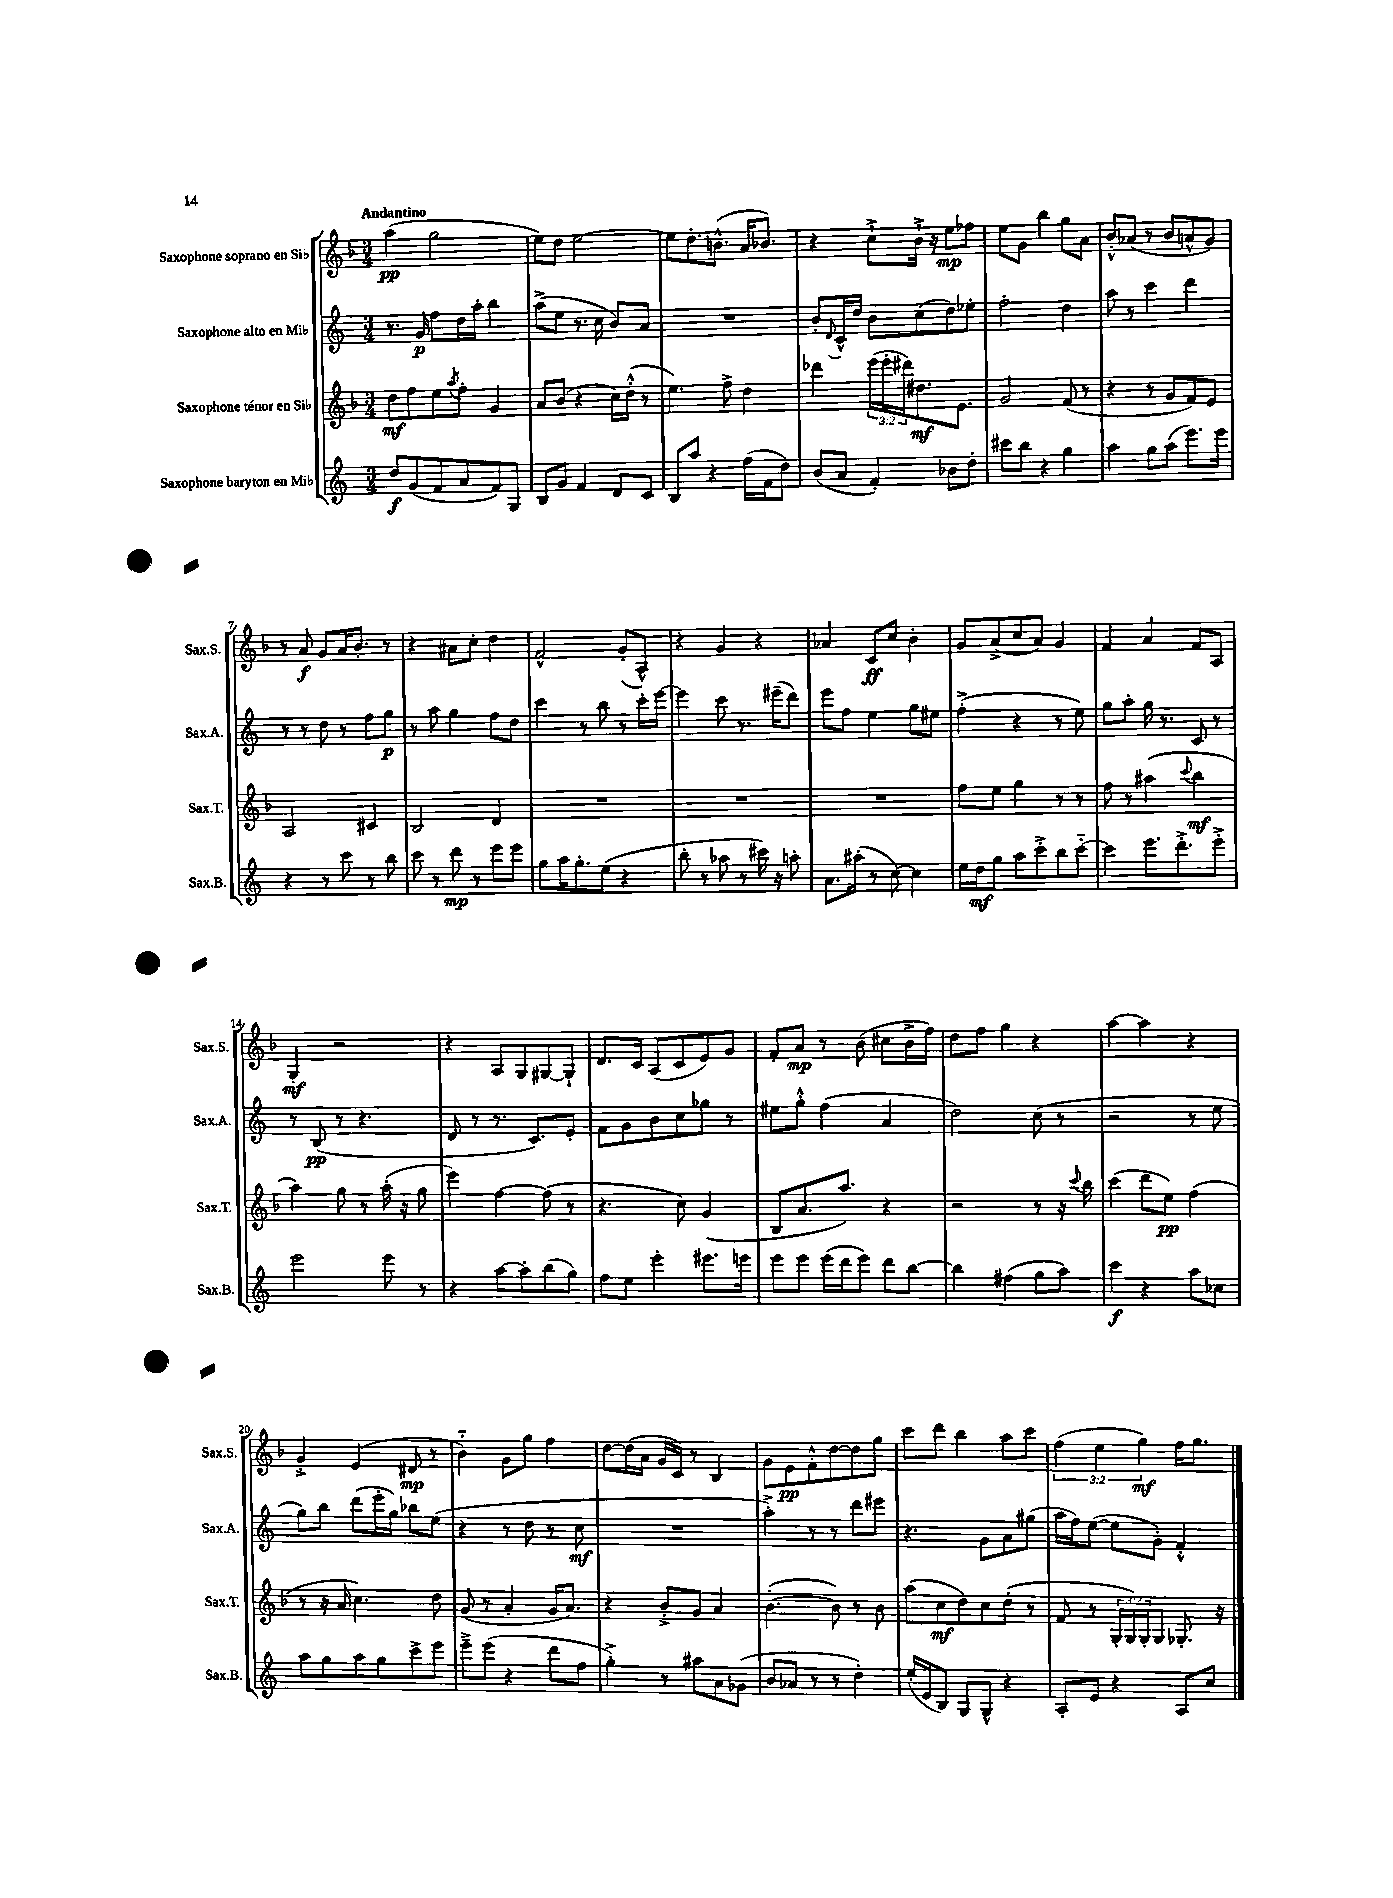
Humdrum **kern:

**kern	**kern	**kern	**kern
*staff4	*staff3	*staff2	*staff1
*clefG2	*clefG2	*clefG2	*clefG2
*k[]	*k[b-]	*k[]	*k[b-]
*M3/4	*M3/4	*M3/4	*M3/4
8dd	8dd	8.r	(4aa
(8g	8ff	.	.
.	.	16g	.
8f	8ee	8ff	2gg
.	8qaa	.	.
8a	8ff'	16dd	.
.	.	16aa'	.
8f)	4g	4bb	.
8G	.	.	.
=	=	=	=
8B	8a	(8aa^	8ee)
8g	(8b-	8ee	8dd
4f	4r	8.r	[2ee
.	.	16cc	.
8d	16cc)	8b)	.
.	(16dd'^^	.	.
8c	8r	8a	.
=	=	=	=
8B	4.ee)	2.r	8ee]
8aa	.	.	8.dd'
4r	.	.	.
.	.	.	(8.b^^
.	8ff^	.	.
(16ff	4dd	.	16a
16f	.	.	8.b-)
8dd)	.	.	.
=	=	=	=
(8b	4ddd-	8b'	4r
.	.	8qqd	.
8a	.	16c^^	.
.	.	16dd	.
4f')	(24eee	8b	8cc`^
.	24eee'	.	.
.	24ddd#)	.	.
.	8.dd#	(8cc	16b-`^
.	.	.	16r
8b-	.	8dd)	8ee
.	8.e	.	.
8dd'	.	8ee-'	8ff-
=	=	=	=
8ccc#	2g	2ff'	8ee
8bb	.	.	8g
4r	.	.	4bb-
4gg	(8f	4dd	8gg
.	8r	.	8a
=	=	=	=
4aa	4r	8aa	8b-'^^
.	.	8r	(8a-
8gg	8r	4ccc	8r
(8aa	8g	.	8b-
8.eee)	8f)	4ddd	8a^^
.	8e	.	8g)
16eee	.	.	.
=	=	=	=
4r	2A	8r	8r
.	.	8r	8a
8r	.	8dd	8g
8ccc	.	8r	16a
.	.	.	8.b-'
8r	4c#	8ff	.
8bb	.	8gg	8r
=	=	=	=
8ccc	2B-	8r	4r
8r	.	8aa	.
8ddd	.	4gg	8a#
8r	.	.	8cc'
8eee	4d	8ff	4dd
8eee	.	8dd	.
=	=	=	=
8gg	2.r	4ccc	2f^^
16aa	.	.	.
8.gg'	.	.	.
.	.	8r	.
(8ee	.	8bb	.
4r	.	8r	(8g'
.	.	16ccc'	8A^^)
.	.	[16eee	.
=	=	=	=
8bb'	2.r	4eee]	4r
8r	.	.	.
8aa-	.	8ccc	4g
8r	.	8.r	.
16ccc#)	.	.	4r
16r	.	(16eee#~	.
8aa'	.	8ddd)	.
=	=	=	=
8.a	2.r	8eee	4a-
.	.	8ff	.
(16aa#'	.	.	.
8r	.	4ee	8c
[8cc)	.	.	8cc
4cc]	.	8gg	4b-'
.	.	8ee#	.
=	=	=	=
16ee	8ff	(4ff'^	8g
16dd	.	.	.
8gg	8ee	.	(8a^
8aa	4gg	4r	8cc
8ccc'^	.	.	8a)
8bb	8r	8r	4g
[8ccc'~	8r	8ee)	.
=	=	=	=
4ccc]	8ff	8gg	4f
.	8r	8aa'	.
8.eee	(4aa#	16gg	4a
.	.	8.r	.
8.ddd'^	.	.	.
.	8qqccc	.	.
.	4bb-	8c	8f
8eee'^	.	8r	8A
=	=	=	=
2eee	4aa)	8r	4G'
.	.	(8B	.
.	8gg	8r	2r
.	8r	4.r	.
8eee	(16aa'	.	.
.	16r	.	.
8r	8gg	.	.
=	=	=	=
4r	4eee)	8d	4r
.	.	8r	.
[8aa	[4ff	8.r	8A
8aa']	.	.	8G
.	.	8.c)	.
(8bb	(8ff]	.	[8G#
8gg)	8r	8e'	8G#`]
=	=	=	=
8ff	4.r	8f	8.d
8ee	.	8g	.
.	.	.	16c
4eee'	.	8b	(8A
.	8cc)	8cc	8c
8.eee#	(4g	8gg-	8e)
.	.	8r	8g
16eee	.	.	.
=	=	=	=
8eee	8B-	8ee#	8f'
8eee	8.a	8gg'^^	8a
(16eee	.	(4ff	8r
16ddd	8.aa)	.	.
8eee)	.	.	(8b-
8ddd	4r	4a	8cc#
[8bb	.	.	16b-^
.	.	.	16ff)
=	=	=	=
4bb]	2r	2dd)	8dd
.	.	.	8ff
(4ff#	.	.	4gg
8gg	8r	(8cc	4r
8aa)	16r	8r	.
.	8qqccc	.	.
.	16bb-	.	.
=	=	=	=
4ccc	(4ccc	2r	[4aa
4r	8ddd	.	4aa]
.	8ee)	.	.
8aa	(4ff	8r	4r
8cc-	.	8ee	.
=	=	=	=
8aa	8r	8gg)	4g'^
8gg	16r	8bb	.
.	16a	.	.
8aa	4.cc)	(8ddd	(4e
8gg	.	16eee'	.
.	.	16gg)	.
8ccc^	.	8bb-	8d#
8eee	8dd	(8ee	8r
=	=	=	=
8eee~^	(8g	4r	4b-'~)
(8eee	8r	.	.
4r	4a'	8r	8g
.	.	8dd	8gg
8ddd	16g	8r	4ff
.	8.a)	.	.
8ff	.	8cc	.
=	=	=	=
4gg'^)	4r	2.r	[8dd
.	.	.	(16dd]
.	.	.	16a
8r	8b-'^	.	16g
.	.	.	16c)
8aa#	8g	.	8r
8a	4a	.	4B-
(8g-	.	.	.
=	=	=	=
8b	([4.b-'	4aa'^)	8g
8a-	.	.	8e
8r	.	8r	8f'^^
8r	8b-])	8r	[8dd
4dd')	8r	8ddd	8dd]
.	8b-	8eee#	8gg
=	=	=	=
(16ee'	(8aa	4.r	8ccc
16e	.	.	.
8B)	8cc	.	8ddd
8G	8dd)	.	4bb-
8G^^	8cc	8g	.
4r	(8dd'	8a	8aa
.	8r	(8gg#	8ccc
=	=	=	=
8A'	8f	16aa	(6ff
.	.	16ff)	.
8e	8r	([8ee	.
.	.	.	6ee
4r	24G'	8ee]	.
.	24G)	.	.
.	24G'	.	6gg)
.	8G	8g')	.
8A	8.G-'	4f'^^	16ff
.	.	.	8.gg
8cc	.	.	.
.	16r	.	.
==	==	==	==
*-	*-	*-	*-
